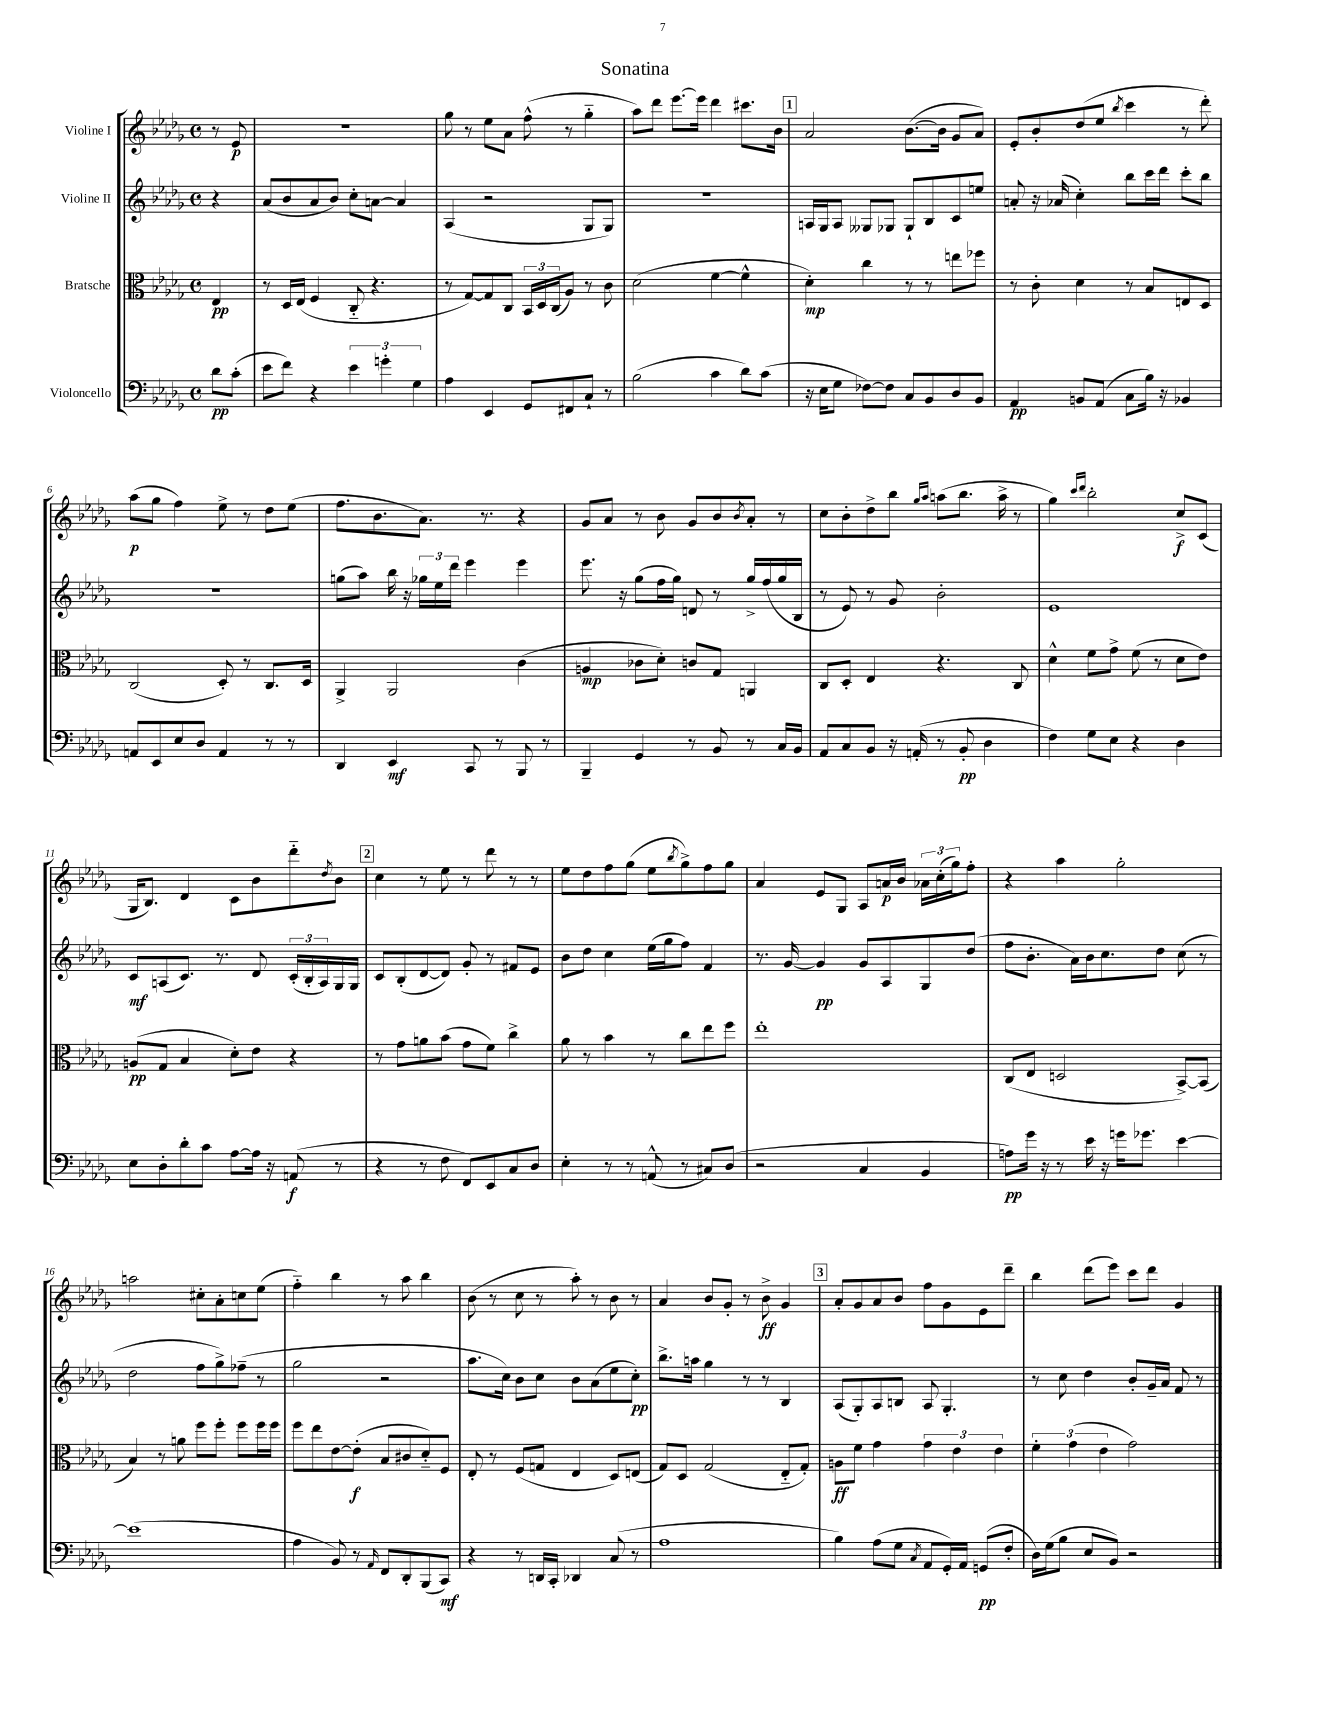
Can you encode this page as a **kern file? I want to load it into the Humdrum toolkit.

**kern	**dynam	**kern	**dynam	**kern	**dynam	**kern	**dynam
*part4	*part4	*part3	*part3	*part2	*part2	*part1	*part1
*staff4	*staff4	*staff3	*staff3	*staff2	*staff2	*staff1	*staff1
*I"Violoncello	*	*I"Bratsche	*	*I"Violine II	*	*I"Violine I	*
*clefF4	*	*clefC3	*	*clefG2	*	*clefG2	*
*k[b-e-a-d-g-]	*	*k[b-e-a-d-g-]	*	*k[b-e-a-d-g-]	*	*k[b-e-a-d-g-]	*
*M4/4	*	*M4/4	*	*M4/4	*	*M4/4	*
*met(c)	*	*met(c)	*	*met(c)	*	*met(c)	*
=	=	=	=	=	=	=	=
8d-\L	pp	4E-/	pp	4r	.	8r	.
(8c'\J	.	.	.	.	.	8e-/	p
=1	=1	=1	=1	=1	=1	=1	=1
8e-\L	.	8r	.	(8a-/L	.	1r	.
8f\J)	.	16D-/LL	.	8b-/	.	.	.
.	.	(16E-/JJ	.	.	.	.	.
4r	.	4F/	.	8a-/	.	.	.
.	.	.	.	8b-/J)	.	.	.
6e-\	.	8C/	.	8cc'\L	.	.	.
.	.	4.r	.	[8an\J	.	.	.
6gn'\	.	.	.	.	.	.	.
.	.	.	.	4a/]	.	.	.
6G-\	.	.	.	.	.	.	.
=2	=2	=2	=2	=2	=2	=2	=2
4A-\	.	8r	.	(4A-/	.	8gg-\	.
.	.	[8G-/L)	.	.	.	8r	.
4EE-/	.	8G-/]	.	2r	.	8ee-\L	.
.	.	8C/J	.	.	.	8a-\J	.
8GG-/L	.	24BB-/LL	.	.	.	(8ff^^\	.
.	.	24D-/	.	.	.	.	.
.	.	(24C/J	.	.	.	.	.
8FF#X/	.	8A-/J)	.	.	.	8r	.
8C`/J	.	8r	.	8G-/L	.	4gg-\	.
8r	.	8c\	.	8G-/J)	.	.	.
=3	=3	=3	=3	=3	=3	=3	=3
(2B-\	.	(2d-\	.	1r	.	8aa-\L)	.
.	.	.	.	.	.	8ddd-\J	.
.	.	.	.	.	.	[8.eee-\L	.
.	.	.	.	.	.	16eee-\Jk]	.
4c\	.	[4f\	.	.	.	4ddd-\	.
8d-\L)	.	4f^^\]	.	.	.	8.ccc#X\L	.
(8c\J	.	.	.	.	.	.	.
.	.	.	.	.	.	16b-\Jk	.
!!LO:REH:place=s1:t=1
=4	=4	=4	=4	=4	=4	=4	=4
16r	.	4d-'\)	mp	16An/LL	.	2a-/	.
16E-\KL	.	.	.	16G-/J	.	.	.
8G-\J	.	.	.	8A/J	.	.	.
[8F-X\L)	.	4cc\	.	8G--X/L	.	.	.
8F-\J]	.	.	.	8G-X/J	.	.	.
8C/L	.	8r	.	8G-`/L	.	([8.b-\L	.
8BB-/	.	8r	.	8B-/	.	.	.
.	.	.	.	.	.	16b-\Jk]	.
8D-/	.	8een\L	.	8c/	.	8g-/L	.
8BB-/J	.	8ff-X\J	.	8een/J	.	8a-/J)	.
=5	=5	=5	=5	=5	=5	=5	=5
4AA-/	pp	8r	.	8an'/	.	8e-'/L	.
.	.	8c'\	.	16r	.	8b-'/	.
.	.	.	.	(16a-X/	.	.	.
8BBn/L	.	4d-\	.	4cc'\)	.	(8dd-/	.
(8AA-/J	.	.	.	.	.	8ee-/J	.
.	.	.	.	.	.	8qbb-/	.
8C\L	.	8r	.	8bb-\L	.	4ccc\	.
16B-\Jk)	.	8B-/L	.	16ccc\L	.	.	.
16r	.	.	.	16ddd-\JJ	.	.	.
4BB-X/	.	8En/	.	8ccc'\L	.	8r	.
.	.	8D-/J	.	8bb-\J	.	8ddd-'\)	.
!!LO:LB:g=z
=6	=6	=6	=6	=6	=6	=6	=6
8AAn/L	.	(2C/	.	1r	.	(8aa-\L	p
8EE-/	.	.	.	.	.	8gg-\J	.
8E-/	.	.	.	.	.	4ff\)	.
8D-/J	.	.	.	.	.	.	.
4AA/	.	8D-'/)	.	.	.	8ee-^\	.
.	.	8r	.	.	.	8r	.
8r	.	8.C/L	.	.	.	8dd-\L	.
8r	.	.	.	.	.	(8ee-\J	.
.	.	16D-/Jk	.	.	.	.	.
=7	=7	=7	=7	=7	=7	=7	=7
4DD-/	.	4AA-^/	.	(8ggn\L	.	8.ff\L	.
.	.	.	.	8aa-\J)	.	.	.
.	.	.	.	.	.	8.b-\	.
4EE-/	mf	2AA-/	.	16bb-\	.	.	.
.	.	.	.	16r	.	.	.
.	.	.	.	24gg-X\LL	.	8.a-\J)	.
.	.	.	.	24ee-\	.	.	.
.	.	.	.	24ddd-\JJ	.	.	.
8CC/	.	.	.	4eee-\	.	.	.
.	.	.	.	.	.	8.r	.
8r	.	.	.	.	.	.	.
8BBB-/	.	(4c\	.	4eee-\	.	4r	.
8r	.	.	.	.	.	.	.
=8	=8	=8	=8	=8	=8	=8	=8
4BBB-~/	.	4An/	mp	8.eee-\	.	8g-/L	.
.	.	.	.	.	.	8a-/J	.
.	.	.	.	16r	.	.	.
4GG-/	.	8c-X\L	.	(8gg-\L	.	8r	.
.	.	8d-'\J)	.	16ff\L	.	8b-\	.
.	.	.	.	16gg-\JJ)	.	.	.
8r	.	8cn/L	.	8dn/	.	8g-/L	.
8BB-/	.	8G-/J	.	8r	.	8b-/	.
.	.	.	.	.	.	8qb-/	.
8r	.	4AAn/	.	16gg-^/LL	.	8a-'/J	.
.	.	.	.	(16ff/	.	.	.
16C/LL	.	.	.	16gg-/	.	8r	.
16BB-/JJ	.	.	.	16B-/JJ	.	.	.
=9	=9	=9	=9	=9	=9	=9	=9
8AA-/L	.	8C/L	.	8r	.	8cc\L	.
8C/	.	8D-'/J	.	8e-/)	.	8b-'\	.
8BB-/J	.	4E-/	.	8r	.	8dd-^\	.
16r	.	.	.	8g-/	.	8bb-\J	.
(16AAn'/	.	.	.	.	.	.	.
.	.	.	.	.	.	16qqgg-/LL	.
.	.	.	.	.	.	16qqaa-/JJ	.
8r	.	4.r	.	2b-'\	.	(8aan\L	.
8BB-'/	pp	.	.	.	.	8.bb-\J	.
4D-\	.	.	.	.	.	.	.
.	.	.	.	.	.	16aa^\	.
.	.	8C/	.	.	.	8r	.
=10	=10	=10	=10	=10	=10	=10	=10
4F\)	.	4d-^^\	.	1e-	.	4gg-\)	.
.	.	.	.	.	.	16qqccc/LL	.
.	.	.	.	.	.	16qqddd-/JJ	.
8G-\L	.	8f\L	.	.	.	2bb-'\	.
8E-\J	.	8g-^\J	.	.	.	.	.
4r	.	(8f\	.	.	.	.	.
.	.	8r	.	.	.	.	.
4D-\	.	8d-\L	.	.	.	8cc^/L	f
.	.	8e-\J)	.	.	.	(8c/J	.
!!LO:LB:g=z
=11	=11	=11	=11	=11	=11	=11	=11
8E-\L	.	(8An/L	pp	8c/L	mf	16G-/KL	.
.	.	.	.	.	.	8.B-/J)	.
8D-'\	.	8G-/J	.	(8An/	.	.	.
8d-'\	.	4B-/	.	8.c/J)	.	4d-/	.
8c\J	.	.	.	.	.	.	.
.	.	.	.	8.r	.	.	.
[8A-\L	.	8d-'\L)	.	.	.	8c\L	.
16A-\Jk]	.	8e-\J	.	8d-/	.	8b-\	.
16r	.	.	.	.	.	.	.
(8AAn/	f	4r	.	(24c'/LL	.	8ddd-\	.
.	.	.	.	24B-'/	.	.	.
.	.	.	.	24A/)	.	.	.
.	.	.	.	.	.	8qdd-/	.
8r	.	.	.	16G-/	.	8b-\J	.
.	.	.	.	16G-/JJ	.	.	.
!!LO:REH:place=s1:t=2
=12	=12	=12	=12	=12	=12	=12	=12
4r	.	8r	.	8c/L	.	4cc\	.
.	.	8g-\L	.	(8B-'/	.	.	.
8r	.	8an\	.	[8d-/	.	8r	.
8F\	.	(8b-\J	.	8d-/J])	.	8ee-\	.
8FF/L)	.	8g-\L	.	8g-'/	.	8r	.
8EE-/	.	8f\J)	.	8r	.	8ddd-\	.
8C/	.	4cc^\	.	8f#X/L	.	8r	.
8D-/J	.	.	.	8e-/J	.	8r	.
=13	=13	=13	=13	=13	=13	=13	=13
4E-'\	.	8a-\	.	8b-\L	.	8ee-\L	.
.	.	8r	.	8dd-\J	.	8dd-\	.
8r	.	4b-\	.	4cc\	.	8ff\	.
8r	.	.	.	.	.	(8gg-\J	.
(8AAn^^/	.	8r	.	(16ee-\LL	.	8ee-\L	.
.	.	.	.	16gg-\J	.	.	.
.	.	.	.	.	.	8qbb-/	.
8r	.	8cc\L	.	8ff\J)	.	8gg-^\)	.
8C#X/L)	.	8ee-\	.	4f/	.	8ff\	.
(8D-/J	.	8ff\J	.	.	.	8gg-\J	.
=14	=14	=14	=14	=14	=14	=14	=14
2r	.	1ee-'	.	8.r	.	4a-/	.
.	.	.	.	[16g-/	.	.	.
.	.	.	.	4g-/]	pp	8e-/L	.
.	.	.	.	.	.	8G-/J	.
4C/	.	.	.	8g-/L	.	8A-/L	.
.	.	.	.	8A-/	.	16an/L	p
.	.	.	.	.	.	16b-/JJ	.
4BB-/	.	.	.	8G-/	.	24a-X\LL	.
.	.	.	.	.	.	(24cc'\	.
.	.	.	.	.	.	24gg-\J)	.
.	.	.	.	(8dd-/J	.	8ff'\J	.
=15	=15	=15	=15	=15	=15	=15	=15
8An\L)	pp	(8C/L	.	8ff\L	.	4r	.
16g-\Jk	.	8E-/J	.	8.b-'\J	.	.	.
16r	.	.	.	.	.	.	.
8r	.	2Dn/	.	.	.	4aa-\	.
.	.	.	.	16a-\LL)	.	.	.
16e-\	.	.	.	16b-\J	.	.	.
16r	.	.	.	8.cc\	.	.	.
16gn\KL	.	.	.	.	.	2gg-'\	.
8.g-X\J	.	.	.	.	.	.	.
.	.	.	.	8dd-\J	.	.	.
[4e-\	.	[8BB-^/L)	.	(8cc\	.	.	.
.	.	(8BB-/J]	.	8r	.	.	.
!!LO:LB:g=z
=16	=16	=16	=16	=16	=16	=16	=16
(1e-]	.	4B-/)	.	2dd-\	.	2aan\	.
.	.	8r	.	.	.	.	.
.	.	8an\	.	.	.	.	.
.	.	8ff\L	.	8ff\L	.	8cc#X'\L	.
.	.	8ff'\J	.	8gg-^\)	.	8a-'\	.
.	.	8ff\L	.	(8ff-X~\J	.	8ccn\	.
.	.	16ff\L	.	8r	.	(8ee-\J	.
.	.	16ff\JJ	.	.	.	.	.
=17	=17	=17	=17	=17	=17	=17	=17
4A-\	.	8ff\L	.	2gg-\	.	4ff\)	.
.	.	8ee-\	.	.	.	.	.
8BB-/)	.	[8e-\	.	.	.	4bb-\	.
8r	.	(8e-'\J]	f	.	.	.	.
16qqAA-/	.	.	.	.	.	.	.
8FF/L	.	8B-/L	.	2r	.	8r	.
8DD-'/	.	8c#X/	.	.	.	8aa-\	.
(8BBB-/	.	8d-/)	.	.	.	4bb-\	.
8CC/J)	mf	8F/J	.	.	.	.	.
=18	=18	=18	=18	=18	=18	=18	=18
4r	.	8E-'/	.	8.aa-\L	.	(8b-\	.
.	.	8r	.	.	.	8r	.
.	.	.	.	16cc\Jk)	.	.	.
8r	.	(8F/L	.	8b-\L	.	8cc\	.
16DDn/LL	.	8Gn/J	.	8cc\J	.	8r	.
16CC'/JJ	.	.	.	.	.	.	.
4DD-X/	.	4E-/	.	8b-\L	.	8aa-'\)	.
.	.	.	.	(8a-\	.	8r	.
(8C/	.	8D-/L)	.	8ee-\	.	8b-\	.
8r	.	(8En/J	.	8cc'\J)	pp	8r	.
=19	=19	=19	=19	=19	=19	=19	=19
1A-	.	8G-/L)	.	8.bb-^\L	.	4a-/	.
.	.	8D-/J	.	.	.	.	.
.	.	.	.	16aan\Jk	.	.	.
.	.	(2G-/	.	4gg-\	.	8b-/L	.
.	.	.	.	.	.	8g-'/J	.
.	.	.	.	8r	.	8r	.
.	.	.	.	8r	.	8b-^\	ff
.	.	8E-/L	.	4B-/	.	4g-/	.
.	.	8G-'/J)	.	.	.	.	.
!!LO:REH:place=s1:t=3
=20	=20	=20	=20	=20	=20	=20	=20
4B-\)	.	8An\L	ff	(8A-/L	.	8a-'/L	.
.	.	8f\J	.	8G-'/)	.	8g-/	.
(8A-\L	.	4g-\	.	8A-/	.	8a-/	.
8G-\J	.	.	.	8Bn/J	.	8b-/J	.
8qC/	.	.	.	.	.	.	.
8AA-/L	.	6g-\	.	8A-/	.	8ff\L	.
16GG-'/L)	.	.	.	4.G-'/	.	8g-\	.
.	.	6e-\	.	.	.	.	.
16AA-/JJ	.	.	.	.	.	.	.
(8GGn/L	pp	.	.	.	.	8e-\	.
.	.	6e-\	.	.	.	.	.
8F'/J	.	.	.	.	.	8ddd-~\J	.
=21	=21	=21	=21	=21	=21	=21	=21
16D-\LL)	.	6f'\	.	8r	.	4bb-\	.
(16G-\J	.	.	.	.	.	.	.
8B-\J	.	.	.	8cc\	.	.	.
.	.	(6g-\	.	.	.	.	.
8E-/L	.	.	.	4dd-\	.	(8ddd-\L	.
.	.	6e-\	.	.	.	.	.
8BB-/J)	.	.	.	.	.	8eee-\J)	.
2r	.	2g-\)	.	8b-'/L	.	8ccc\L	.
.	.	.	.	16g-~/L	.	8ddd-\J	.
.	.	.	.	16a-/JJ	.	.	.
.	.	.	.	8f/	.	4g-/	.
.	.	.	.	8r	.	.	.
==	==	==	==	==	==	==	==
*-	*-	*-	*-	*-	*-	*-	*-
